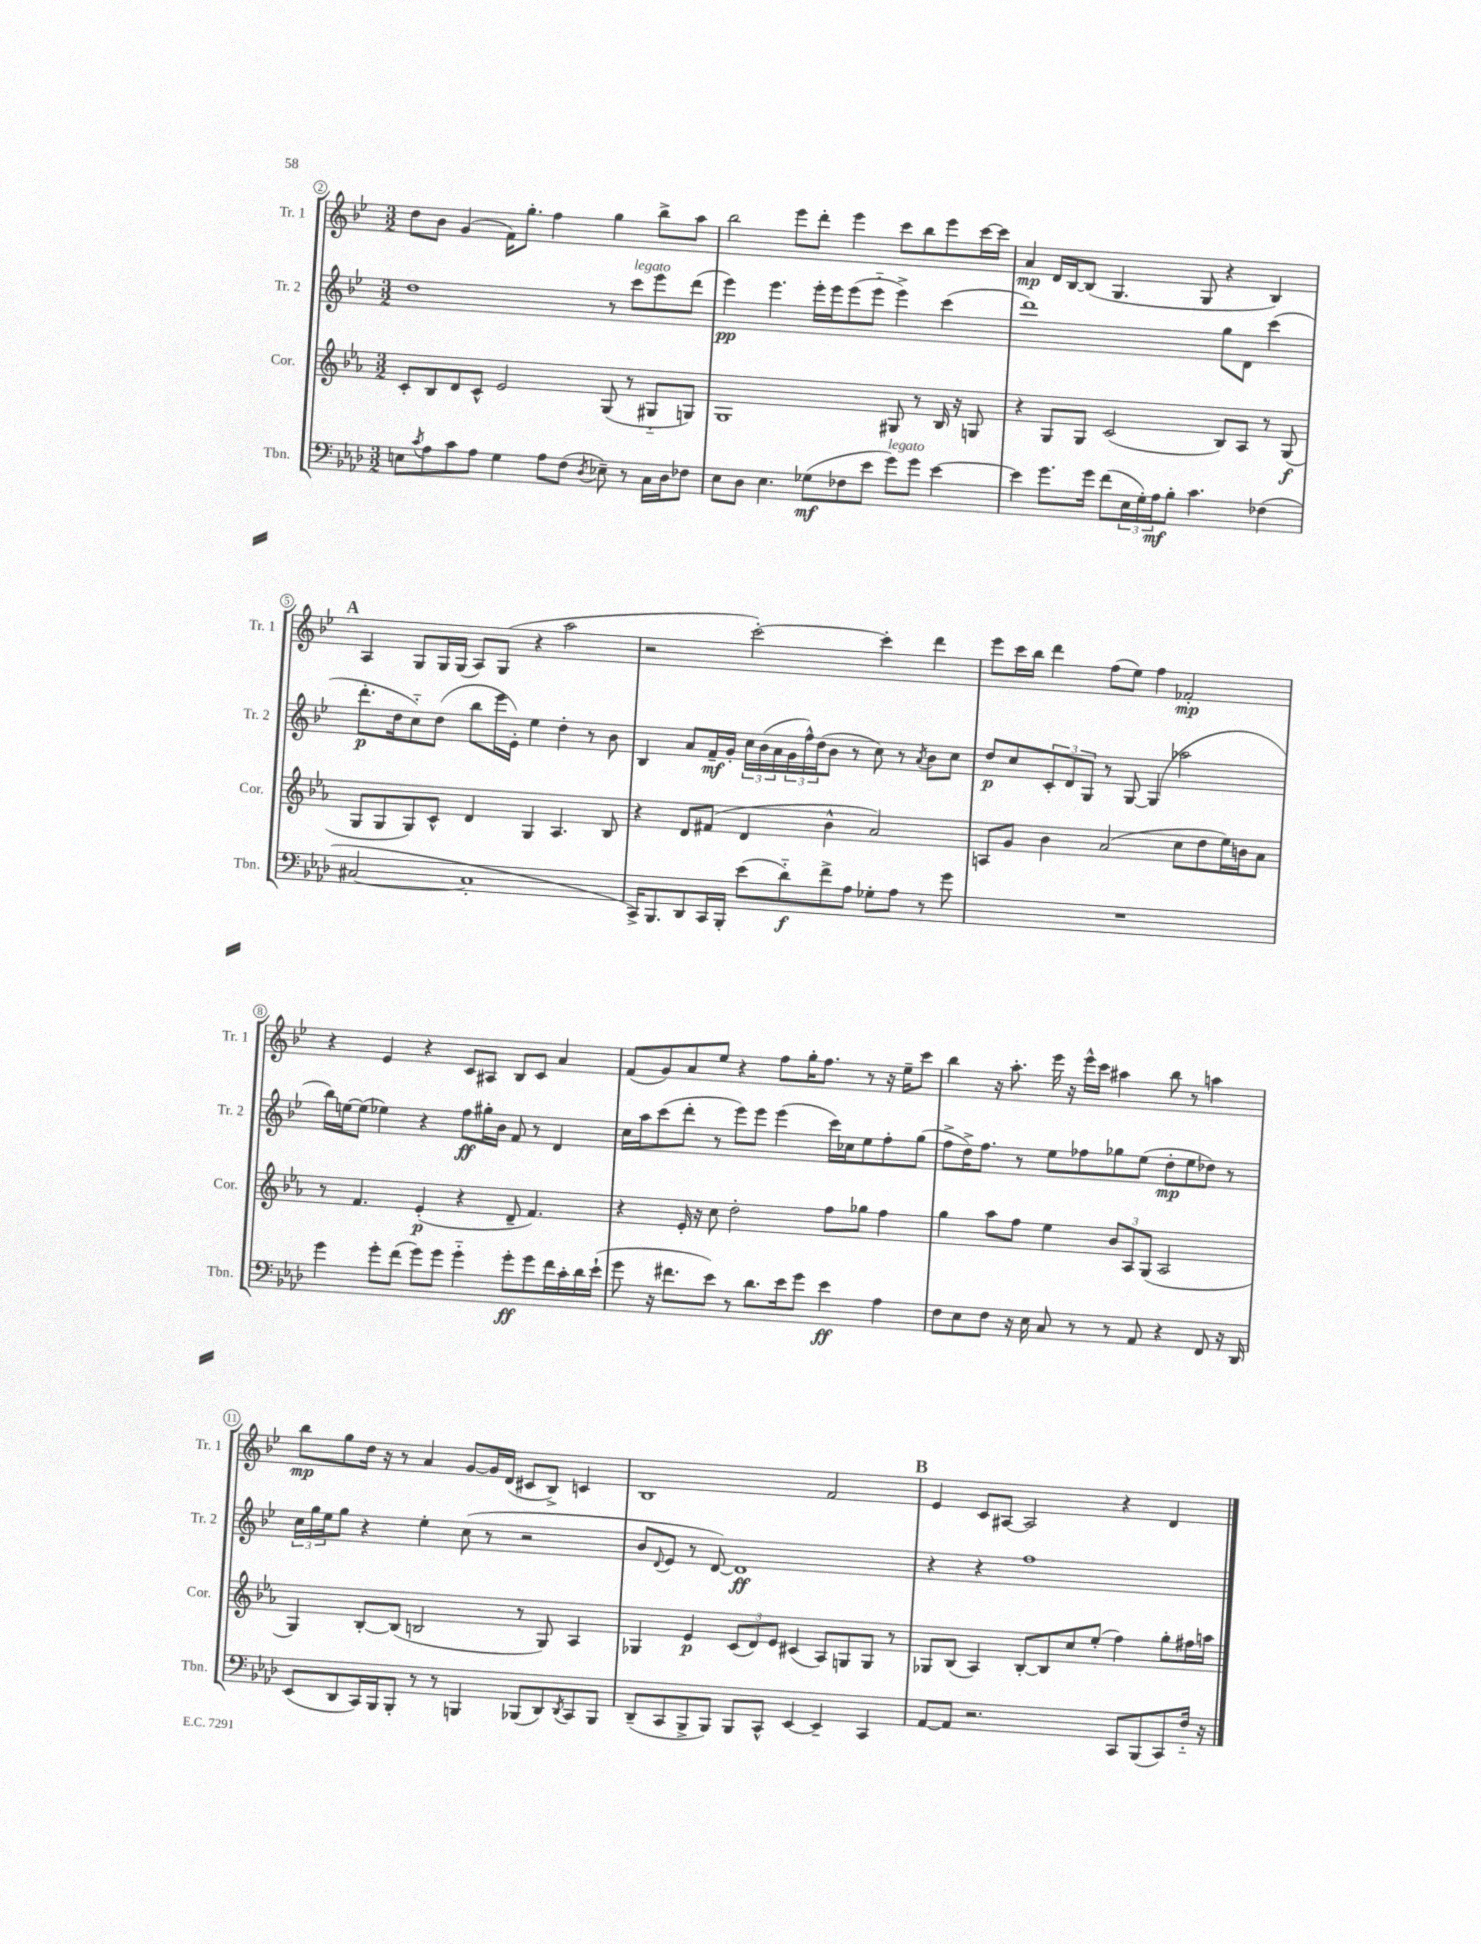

**kern	**kern	**kern	**kern
*staff4	*staff3	*staff2	*staff1
*clefF4	*clefG2	*clefG2	*clefG2
*k[b-e-a-d-]	*k[b-e-a-]	*k[b-e-]	*k[b-e-]
*M3/2	*M3/2	*M3/2	*M3/2
8E	8c'	1dd	8dd
8qc	.	.	.
8A-	8B-	.	8b-
8c	8d	.	(4g
8A-	8c^^	.	.
4G	2e-	.	16f)
.	.	.	8.gg'
8A-	.	.	4ff
(8F	.	.	.
8qD-	.	.	.
8E-~)	(8G	8r	4gg
8r	8r	8ccc	.
16C	8G#'~	8eee-	8bb-^
16D-	.	.	.
8F-	8G)	(8ddd	8aa
=	=	=	=
8E-	1G	4eee-)	2bb-
8D-	.	.	.
4.E-	.	4.eee-	.
.	.	.	8eee-
(8G-	.	16eee-'	8ddd'
.	.	16eee-	.
8F-	.	(8eee-	4eee-
8e-	.	8eee-'~	.
8g)	8G#	4eee-^)	8ccc
8g	8r	.	8bb-
[4e-	16B-	(4ccc	8eee-
.	16r	.	.
.	8G	.	[16ccc
.	.	.	16ccc]
=	=	=	=
4e-]	4r	1ddd)	4a
8.g	8G	.	16d
.	.	.	[16B-
.	8G	.	(8B-]
16g	.	.	.
(8f	(2c	.	4.G
24E-	.	.	.
24G')	.	.	.
24A-	.	.	.
8B-'	.	.	.
4.c	.	.	8G
.	8B-)	8gg	4r
.	8A-	8d	.
(4F-	8r	(4ccc	4B-)
.	(8G	.	.
=	=	=	=
[2C#	8G	8.ddd'	4A
.	8G	.	.
.	.	16dd	.
.	8G)	8cc'~)	8G
.	8c^^	(8dd	16G
.	.	.	(16G
1C#']	4d	8bb-	8A)
.	.	16eee-	(8G
.	.	16e-')	.
.	4G	4ee-	4r
.	4.A-	4dd'	2aa
.	.	8r	.
.	8B-	8b-	.
=	=	=	=
16CC^)	4r	4B-	2r
8.BBB-	.	.	.
8DD-	8d	8a	.
16CC	(8f#	16f~	.
16BBB-'	.	16g'	.
(8e-	4d	24cc	[2ccc')
.	.	(24b-	.
.	.	24a	.
8d-'~)	.	24g	.
.	.	24ff^^)	.
.	.	(24dd	.
8f^	4b-^^	8b-	.
8A-	.	8r	.
8G-'	2a-)	8cc)	4ccc']
8A-	.	8r	.
.	.	8qa	.
8r	.	8b-	4ddd
8g	.	8cc	.
=	=	=	=
1.r	8A	8dd	8eee-
.	8g	8cc	16ccc
.	.	.	16bb-
.	4b-	12c'	4ddd
.	.	12d	.
.	.	12G	.
.	(2a-	8r	(8ff
.	.	[8G	8ee-)
.	.	(4G]	4ff
.	8cc	2aa-	2f-'
.	8dd	.	.
.	16ee-)	.	.
.	16b	.	.
.	8a-	.	.
=	=	=	=
4g	8r	16bb-)	4r
.	.	[16ee	.
.	4.f	(8ee]	.
8g'	.	4ee-)	4e-
(8f	.	.	.
8g)	(4e-'	4r	4r
8g	.	.	.
4g'~	4r	8ff	8c
.	.	16gg#'	8A#
.	.	16b-	.
8g'	8d~	8f	8B-
8g	4.f)	8r	8c
16f	.	4d	4a
16c'	.	.	.
16d-	.	.	.
(16e-`	.	.	.
=	=	=	=
8g	4r	16cc	(8f
.	.	16aa	.
16r	.	(8ccc	8g)
8.f#	.	.	.
.	16e-'	8ddd'	8a
.	16r	.	.
8e-)	8cc	8r	8ee-
8r	2dd'	8eee-)	4r
8.d-	.	8eee-	.
.	.	(4eee-	8ff
16e-	.	.	.
8g	.	.	16gg'
.	.	.	8.ff
4e-	8ff	16ccc)	.
.	.	16cc-	.
.	8gg-	8ee-	8r
4A-	4ff	8ff'	16r
.	.	.	16ee-~
.	.	(8gg	8ccc
=	=	=	=
8F	4gg	8ff^	4bb-
8E-	.	16dd^)	.
.	.	8.ff	.
8F	8aa-	.	16r
.	.	.	8.aa'
16r	8ff	8r	.
16E-	.	.	.
8C	4ee-	8ee-	16eee-
.	.	.	16r
8r	.	8ff-	16eee-^^
.	.	.	16ccc
8r	12b-	8gg-	4aa#
.	12A-	.	.
8AA-	.	(8ee-	.
.	(12G	.	.
4r	2A-	8dd'	8bb-
.	.	8ee-	8r
8FF	.	8dd-)	4aa
16r	.	8r	.
16DD-	.	.	.
=	=	=	=
(8EE-	4G)	24cc	8bb-
.	.	24gg	.
.	.	24ee-	.
8DD-	.	8gg	8gg
16CC)	[8B-'	4r	16dd
16BBB-	.	.	16r
8BBB-'	(8B-]	.	8r
8r	2B	4ee-'	4a
8r	.	.	.
4BBB	.	(8cc	[8g
.	.	8r	16g]
.	.	.	(16d
(8BBB-	8r	2r	8c#
8DD-)	8G)	.	8B-^)
8qDD-	.	.	.
8CC	4A-	.	4c
8BBB-	.	.	.
=	=	=	=
(8DD-~	4G-	8b-	1B-
.	.	8qqd	.
8CC	.	8e-	.
8BBB-^	4e-	8r	.
8BBB-)	.	[8d)	.
8BBB-	(12c	1d]	.
.	12d)	.	.
8CC^^	.	.	.
.	12e-	.	.
[4EE-	(4c#	.	.
4EE-~]	8A-)	.	2f
.	8G	.	.
4CC	8G	.	.
.	8r	.	.
=	=	=	=
[8AA-	8G-	4r	4e-
8AA-]	(8B-	.	.
2.r	4A-)	4r	8c
.	.	.	[8A#
.	[8B-'	1ff	2A#]
.	8B-]	.	.
.	8cc	.	.
.	(8ee-'	.	.
8CC	4ff)	.	4r
(8BBB-	.	.	.
8CC)	8gg'	.	4d
16F'~	16ff#	.	.
16r	16aa	.	.
==	==	==	==
*-	*-	*-	*-
